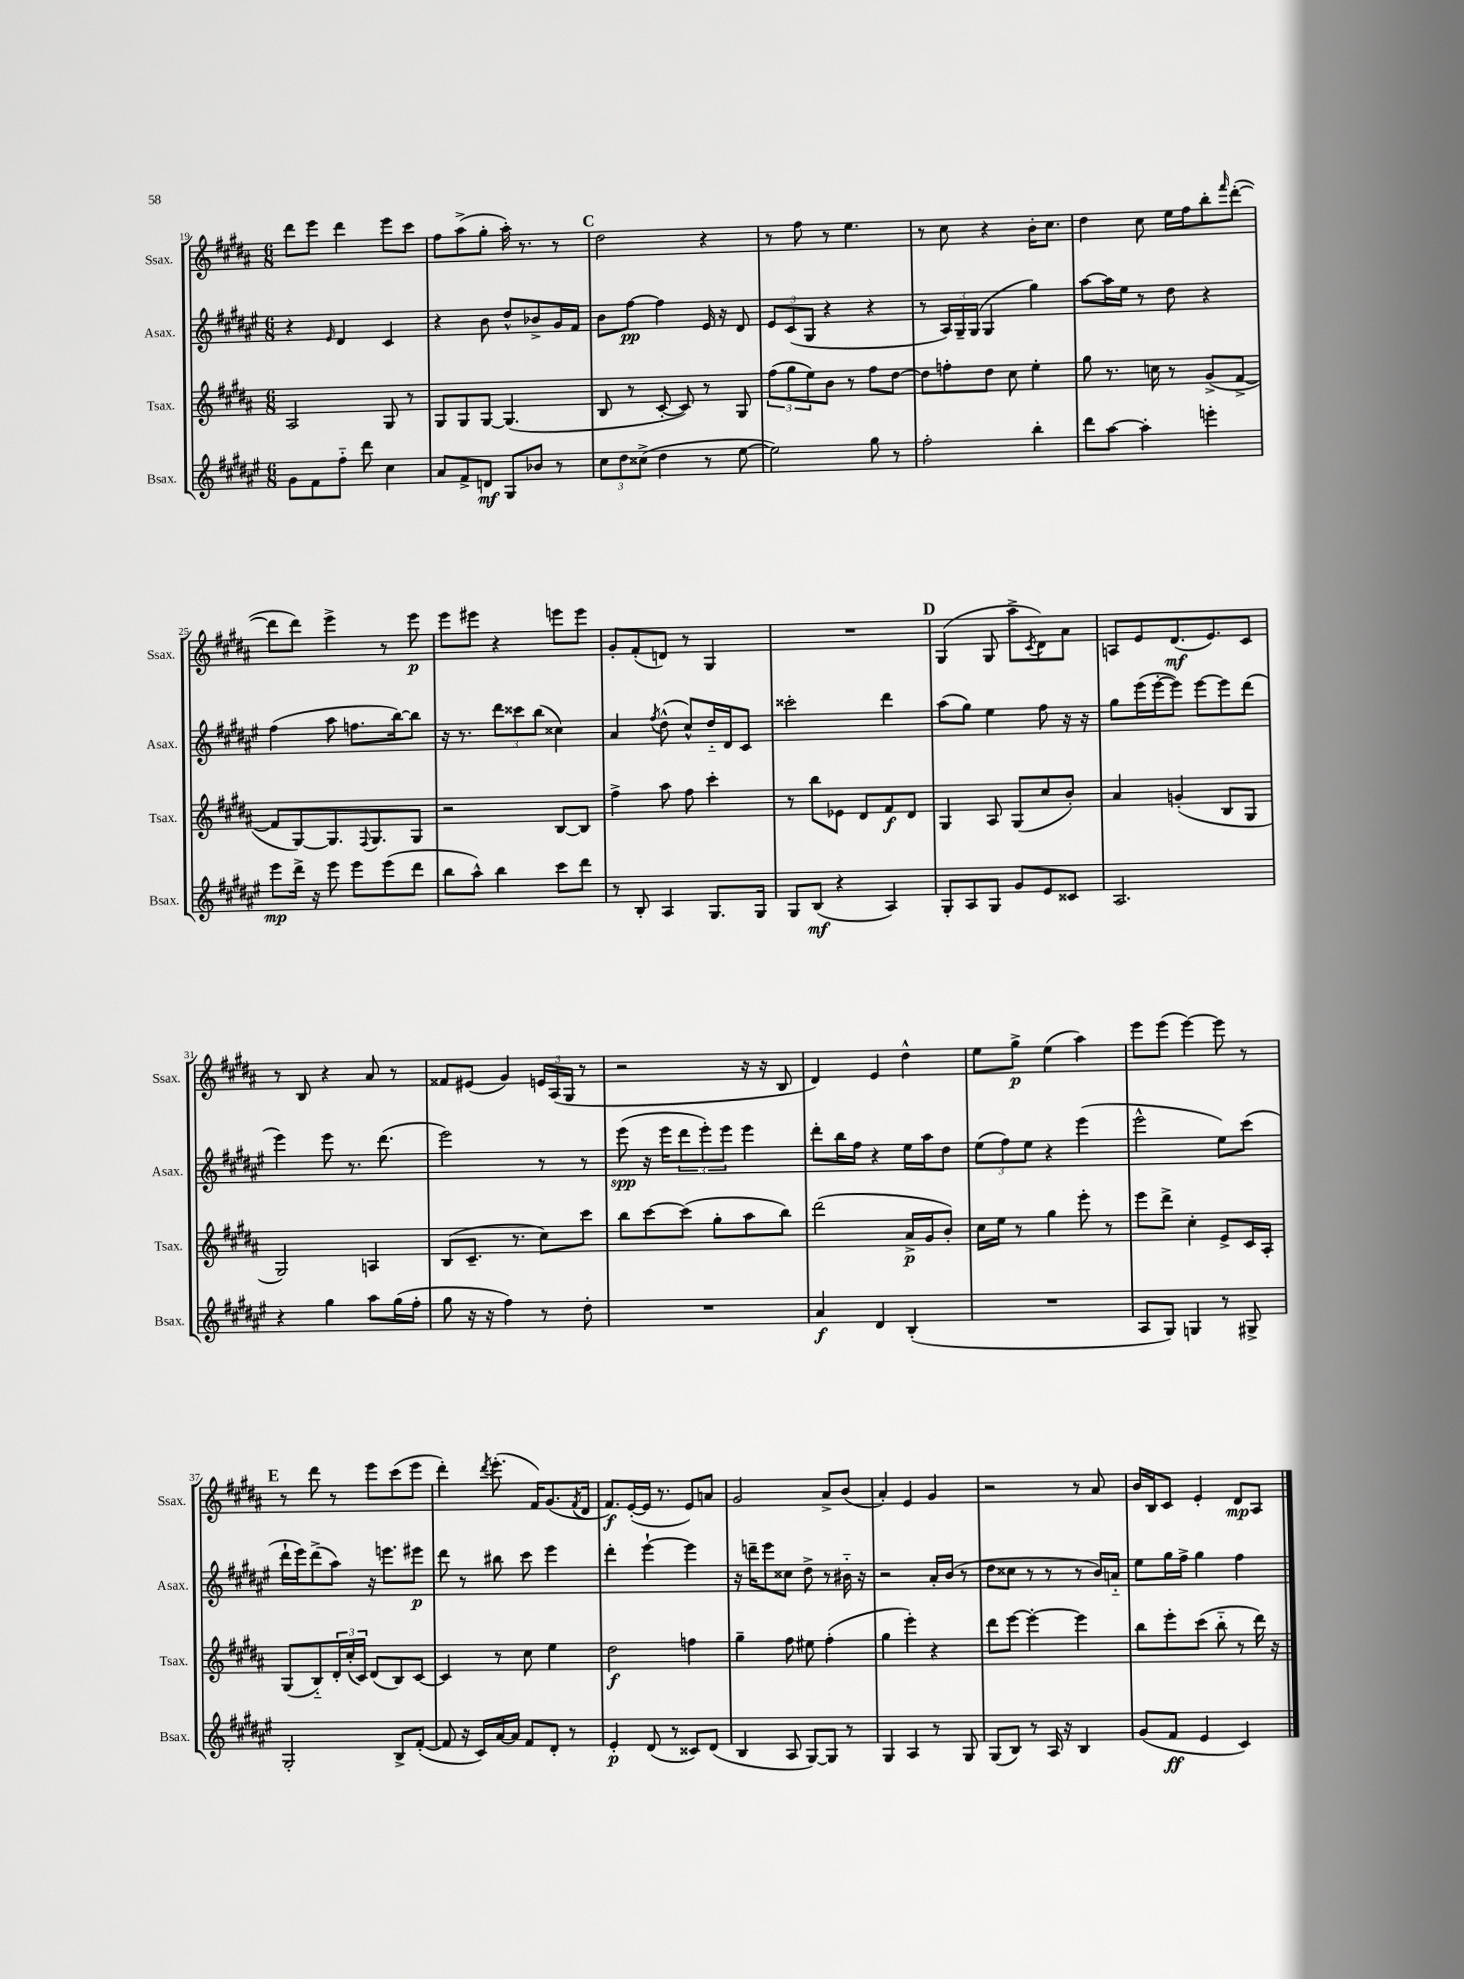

**kern	**kern	**kern	**kern
*staff4	*staff3	*staff2	*staff1
*clefG2	*clefG2	*clefG2	*clefG2
*k[f#c#g#d#a#e#]	*k[f#c#g#d#a#]	*k[f#c#g#d#a#e#]	*k[f#c#g#d#a#]
*M6/8	*M6/8	*M6/8	*M6/8
8g#\L	2A#/	4r	8ddd#\L
8f#\	.	.	8eee\J
.	.	16qqe#/	.
8ff#'~\J	.	4d#/	4ddd#\
8ddd#\	.	.	.
4cc#\	8G#/	4c#/	8eee\L
.	8r	.	8ccc#\J
=	=	=	=
8a#/L	8G#/L	4r	8ff#\L
8f#^/	8G#/	.	(8aa#^\
8d/J	[8G#/J	8b\	8gg#'\J
8G#/L	(4.G#/]	8dd#^^/L	16aa#'\)
.	.	.	8.r
8b-/J	.	8b-^/	.
8r	.	16g#/L	8r
.	.	16f#/JJ	.
=	=	=	=
12cc#\L	8B/	8b\L	2dd#\
12dd#\	.	.	.
.	8r	[8ff#\J	.
(12cc##^\J	.	.	.
4dd#\	[8c#'/	4ff#\]	.
.	8c#/])	.	.
8r	8r	16e#/	4r
.	.	16r	.
[8ee#\	8G#/	8d#/	.
=	=	=	=
2ee#\])	(12ff#\L	12e#/L	8r
.	12gg#\	(12c#/	.
.	.	.	8ff#\
.	12ee\)	12G#/J	.
.	8b\J	4r	8r
.	8r	.	4.ee\
8gg#\	8ff#\L	4r	.
8r	[8dd#\J	.	.
=	=	=	=
2ff#'\	8dd#\]L	8r	8r
.	8ff'\	24A#/LL)	8cc#\
.	.	24G#~/	.
.	.	(24G#/JJ	.
.	8dd#\J	4G#/	4r
.	8cc#\	.	.
4bb'\	4ee'\	4gg#\)	16b'\LK
.	.	.	8.cc#\J
=	=	=	=
8ddd#\L	8gg#\	[8aa#\L	4dd#\
[8aa#\J	8.r	16aa#\]L	.
.	.	16ee#\JJ	.
4aa#'\]	.	8r	8cc#\
.	16cc\	.	.
.	8r	8dd#\	16ee\LL
.	.	.	16ff#\J
4eee'\	(8g#^/L	4r	8bb'\
.	.	.	16qqfff#/
.	[8f#^/J	.	([8ddd#'\J
=	=	=	=
8eee#\L	8f#/]L	(4ff#\	8ddd#\]L
16ddd#^\Jk	[8G#/)	.	8ddd#\J)
16r	.	.	.
8eee#\	8.G#/]	8aa#\	4eee^\
8eee#\L	.	8.ff\L	.
.	8qqF#/	.	.
.	8.G#/	.	.
(8eee#\	.	.	8r
.	.	[16bb\k)	.
8ddd#\J	8G#/J	8bb\]J	8eee\
=	=	=	=
8bb\L	2r	16r	8eee\L
.	.	8.r	.
8aa#^^\J)	.	.	8eee#\J
4bb\	.	12ddd#\L	4r
.	.	12ccc##\	.
.	.	(12bb\J	.
8ccc#\L	[8B/L	4cc##\)	8eee\L
8ddd#\J	8B/]J	.	8eee\J
=	=	=	=
8r	4ff#^\	4a#/	8g#'/L
8B'/	.	.	(8f#'/
.	.	8qff#/	.
4A#/	8aa#\	(8dd#^^\	8d/J)
.	8ff#\	8cc#^^/L)	8r
8.G#/L	4ccc#'\	16dd#'~/L	4G#/
.	.	16d#/J	.
.	.	8c#/J	.
16G#/Jk	.	.	.
=	=	=	=
8G#/L	8r	2ccc##'\	2.r
(8B/J	8bb\L	.	.
4r	8e-\J	.	.
.	8d#/L	.	.
4A#/)	8f#/	4ddd#\	.
.	8d#/J	.	.
=	=	=	=
8G#'/L	4G#/	(8aa#\L	(4G#/
8A#/	.	8gg#\J)	.
8G#/J	8A#/	4ee#\	8G#/
8g#/L	(8G#/L	.	8aa#^\L
.	.	.	8qc#/
8e#/	8cc#/	8ff#\	8d#\)
8c##/J	8b'/J)	16r	8a#\J
.	.	16r	.
=	=	=	=
2.A#/	4a#/	8gg#\L	8A/L
.	.	(16eee#\L	8e/
.	.	[16eee#'\J	.
.	(4g'/	8eee#\]J)	(8.d#/
.	.	[8eee#\L	.
.	.	.	8.e/)
.	8B/L	8eee#\]	.
.	8G#/J	(8ddd#\J	8c#/J
=	=	=	=
4r	2G#/)	4eee#\)	8r
.	.	.	8B/
4gg#\	.	8eee#\	4r
.	.	8.r	.
8aa#\L	4A/	.	8a#/
.	.	(8.ddd#\	.
(16gg#\L	.	.	8r
16ff#'\JJ	.	.	.
=	=	=	=
8gg#\	(8B/L	2eee#\)	8f##/L
16r	8.c#~/J	.	(8e#/J
16r	.	.	.
4ff#\)	.	.	4g#/)
.	8.r	.	.
8r	8cc#\L)	8r	24e/LL
.	.	.	(24A#/
.	.	.	24G#/JJ
8dd#'\	8ccc#\J	8r	8r
=	=	=	=
2.r	8bb\L	(8eee#\	2r
.	[8ccc#\	16r	.
.	.	16eee#\LK	.
.	(8ccc#\]J	12ddd#\	.
.	.	12eee#'\)	.
.	8gg#'\L	.	.
.	.	12eee#\J	.
.	8aa#\	4eee#\	16r
.	.	.	16r
.	8bb\J)	.	8B/
=	=	=	=
4a#/	(2ddd#\	8ddd#'\L	4d#/)
.	.	16bb\L	.
.	.	16ff#\JJ	.
4d#/	.	4r	4e/
(4B'/	16a#^/LL	16ee#\LL	4dd#^^\
.	16g#/J	16aa#\J	.
.	8b'/J)	8dd#\J	.
=	=	=	=
2.r	16cc#\LL	(12ee#\L	8ee\L
.	16ee\JJ	.	.
.	.	12ff#\)	.
.	8r	.	8gg#^\J
.	.	12ee#\J	.
.	4gg#\	4r	(4ee\
.	8eee'\	(4eee#\	4aa#\)
.	8r	.	.
=	=	=	=
8A#/L	8eee\L	2eee#^^\	8eee\L
8G#/J)	8ddd#^\J	.	(8eee\J
4G/	4cc#'\	.	[4eee\)
8r	8e^/L	8ee#\L)	8eee\]
8G#^/	16c#/L	(8ccc#\J	8r
.	16A#'/JJ	.	.
=	=	=	=
2G#'/	(8G#/L	16ddd#`\LL	8r
.	.	16eee#\J)	.
.	8B'~/)	(8ddd#^\	8ddd#\
.	24d#'/L	8aa#\J)	8r
.	(24cc#'/	.	.
.	24c#/JJ)	.	.
.	(8d#/L	16r	8eee\L
.	.	8.eee\L	.
8B^/L	8B/)	.	(8ccc#\
([8f#'/J	[8c#/J	8eee#\J	8eee\J
=	=	=	=
8f#/]	4c#/]	8ddd#\	4ddd#'\)
16r	.	8r	.
16c#/LL)	.	.	.
.	.	.	8qddd#/
[16a#/	8r	8bb#\	(8.eee'\
16a#/]JJ	.	.	.
8f#/L	8cc#\	8ccc#\	.
.	.	.	16f#/LK)
8d#'/J	4ee\	4eee#\	(8.g#/
8r	.	.	.
.	.	.	8qf#/
.	.	.	16d#/Jk
=	=	=	=
4e#'/	2dd#\	4ddd#'\	8.f#/L)
.	.	.	([16e'/L
(8d#/	.	[4eee#`\	16e/]JJ
.	.	.	8.r
8r	.	.	.
8c##/L)	4ff\	4eee#\]	8e/L)
(8d#/J	.	.	8a/J
=	=	=	=
4B/	4gg#~\	16r	2g#/
.	.	16ddd~\LK	.
.	.	8eee#\	.
8A#/	8ff#\	8cc##\J	.
[8G#/L)	8ee#\	8dd#^\	.
8G#/]J	(4ff#'\	8r	8a#^/L
8r	.	16b#'~\	(8b/J
.	.	16r	.
=	=	=	=
4G#/	4gg#\	2r	4a#'/)
4A#/	4eee'\)	.	4e/
8r	4r	16a#'/LL	4g#/
.	.	(16b/JJ	.
8G#/	.	8r	.
=	=	=	=
(8G#/L	8ddd#\L	8dd#\L	2r
8B/J)	[8eee\J	8cc##\J	.
8r	4eee'\_	8r	.
16A#/	.	8r	.
16r	.	.	.
4B/	4eee\]	8r	8r
.	.	16b/LL)	8a#/
.	.	16a'~/JJ	.
=	=	=	=
(8g#/L	8bb\L	8ee#\L	16b/LL
.	.	.	16B/J
8f#/J	8eee'\	16gg#\L	8c#/J
.	.	16ff#^\JJ	.
4e#/	(8ccc#\J	4gg#\	4e'/
.	8bb'~\	.	.
4c#/)	8r	4ff#\	8d#/L
.	16ddd#\)	.	8A#/J
.	16r	.	.
==	==	==	==
*-	*-	*-	*-
